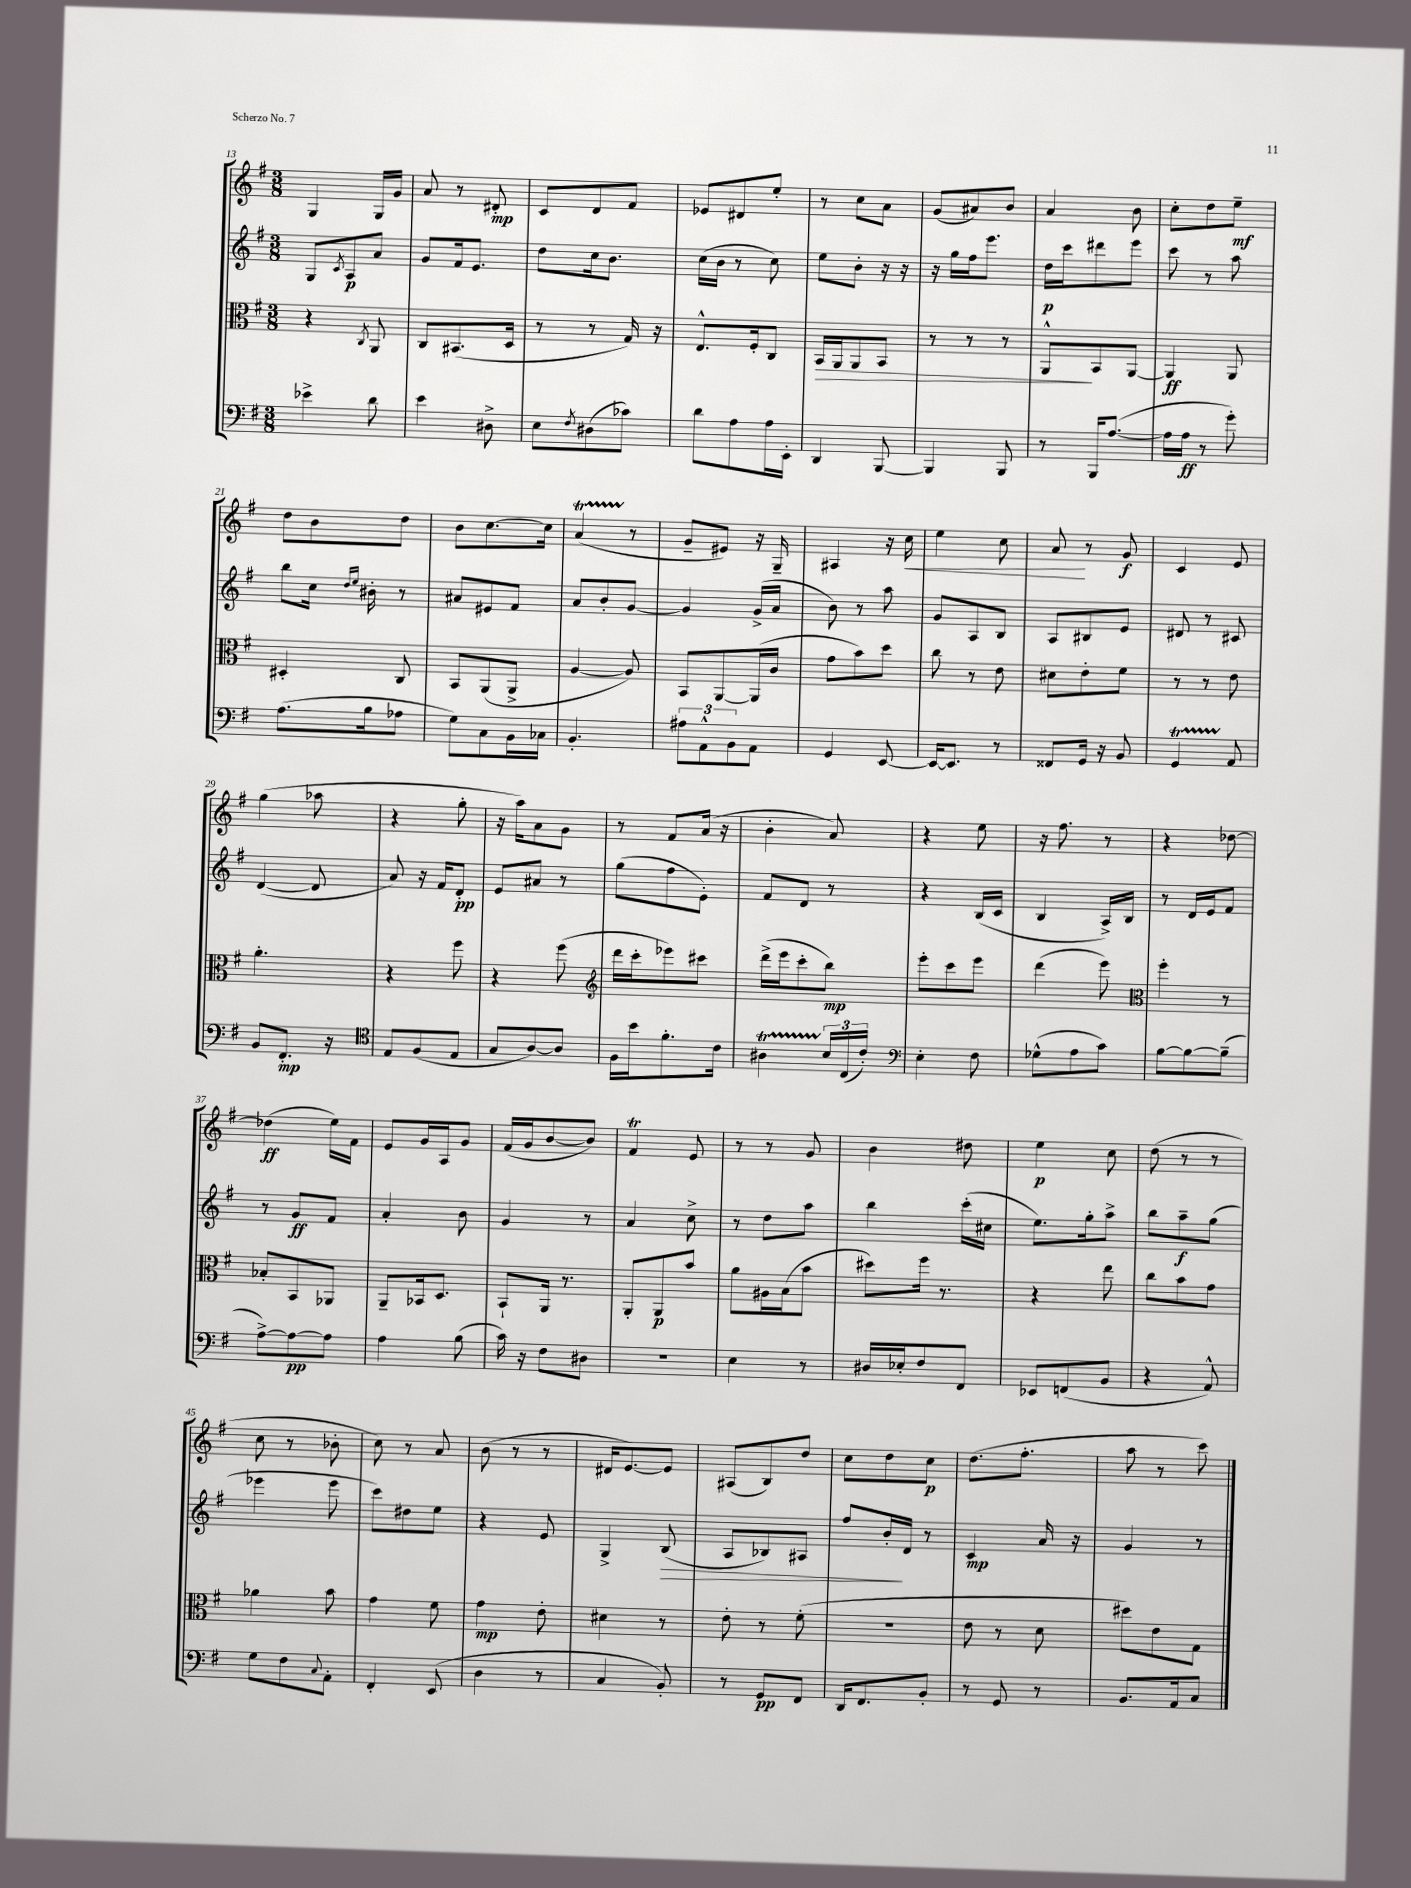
<<
\new StaffGroup <<
\new Staff = "s0" {
    \clef treble \key g \major \numericTimeSignature \time 3/8
    g4 g16 g'16 |
    a'8 r8 dis'8-.\mp |
    c'8 d'8 fis'8 |
    ees'8 dis'8 e''8-. |
    r8 c''8 a'8 |
    g'8( ais'8) b'8 |
    a'4 b'8 |
    c''8-. d''8 e''8--\mf |
    d''8 b'8 d''8 |
    b'8 c''8.~ c''16 |
    a'4\startTrillSpan( r8\stopTrillSpan |
    g'8-- eis'8) r16 g16-- |
    ais4 r16 c''16\< |
    e''4 c''8 |
    a'8\! r8 g'8\f |
    c'4 e'8 |
    g''4( aes''8 |
    r4 g''8-. |
    r16 a''16) a'8 g'8 |
    r8 fis'8 a'16( r16 |
    b'4-. a'8) |
    r4 e''8 |
    r16 fis''8. r8 |
    r4 des''8~ |
    des''4\ff( e''16) fis'16 |
    e'8 g'16 a16 g'8 |
    fis'16( g'16 b'8~ b'8) |
    fis'4\trill e'8 |
    r8 r8 g'8 |
    b'4 dis''8 |
    e''4\p c''8 |
    d''8( r8 r8 |
    c''8 r8 bes'8-. |
    c''8) r8 a'8 |
    b'8( r8 r8 |
    dis'16 e'8.~) e'8 |
    ais8( b8) d''8 |
    c''8 d''8 c''8\p |
    d''8.( fis''8.-. |
    a''8 r8 c'''8) \bar "|." |
}
\new Staff = "s1" {
    \clef treble \key g \major \numericTimeSignature \time 3/8
    g8 \acciaccatura { c'8 } a8\p a'8 |
    g'8 fis'16 e'8. |
    d''8 c''16 b'8. |
    c''16( b'16 r8 c''8) |
    e''8 b'8-. r16 r16 |
    r16 g''16 fis''16 e'''8. |
    d''16\p c'''16 dis'''8 e'''8 |
    c'''8 r8 a''8 |
    b''8 c''16 \grace { d''16 e''16 } bis'16-. r8 |
    ais'8 eis'8 fis'8 |
    a'8 b'8-. g'8~ |
    g'4 g'16->( a'16 |
    b'8) r8 a''8 |
    g'8 a8 b8 |
    a8 bis8 e'8 |
    dis'8 r8 cis'8 |
    d'4~( d'8 |
    a'8) r16 fis'16 d'8-.\pp |
    e'8 ais'8 r8 |
    g''8( fis''8 e'8-.) |
    fis'8 d'8 r8 |
    r4 b16( c'16 |
    b4 a16->) b16 |
    r8 d'16 e'16 fis'8 |
    r8 g'8\ff fis'8 |
    a'4-. b'8 |
    g'4 r8 |
    a'4 c''8-> |
    r8 d''8 a''8 |
    b''4 c'''16-.( cis''16 |
    e''8.) g''16-. a''8-> |
    b''8 a''8--\f g''8( |
    ees'''4 ees'''8 |
    c'''8) dis''8 e''8 |
    r4 e'8 |
    g4-> b8\>( |
    a8 bes8) ais8 |
    fis''8 b'16-.\! d'16 r8 |
    c'4\mp a'16 r16 |
    g'4 r8 \bar "|." |
}
\new Staff = "s2" {
    \clef alto \key g \major \numericTimeSignature \time 3/8
    r4 \acciaccatura { c8 } a,8 |
    c8 bis,8.( d16 |
    r8 r8 g16) r16 |
    e8.-^ fis16-. c8 |
    b,16\> a,16 a,8 b,8 |
    r8 r8 r8 |
    a,8-^\! b,8 a,8~ |
    a,4\ff a,8 |
    dis4-. c8 |
    b,8 a,8( a,8-> |
    a4~ a8) |
    b,8 a,8~ a,16( c'16 |
    g'8 b'8) d''8 |
    c''8 r8 e'8 |
    dis'8 e'8-. fis'8 |
    r8 r8 e'8 |
    a'4.-. |
    r4 fis''8 |
    r4 fis''8( |
    \clef treble d'''16 c'''16-. ees'''8) cis'''8 |
    d'''16->( e'''16 c'''8-. b''8\mp) |
    e'''8-. c'''8 e'''8 |
    d'''4( e'''8) |
    \clef alto fis''4-. r8 |
    bes8-. b,8 aes,8 |
    a,8-- bes,16 d8. |
    b,8-! a,16 r8. |
    a,8-. a,8\p b'8 |
    a'8 ais16 b16( b'8 |
    dis''8) fis''16 r8. |
    r4 e''8 |
    c''8 b'8 g'8 |
    aes'4 b'8 |
    g'4 fis'8 |
    g'4\mp e'8-. |
    dis'4 r8 |
    e'8-. r8 fis'8-.( |
    R4. |
    e'8 r8 d'8 |
    dis''8) e'8 g8 \bar "|." |
}
\new Staff = "s3" {
    \clef bass \key g \major \numericTimeSignature \time 3/8
    ees'4-> d'8 |
    e'4 dis8-> |
    e8 \acciaccatura { fis8 } dis8( ces'8) |
    d'8 a8 a16 e,16-. |
    d,4 b,,8~ |
    b,,4 b,,8 |
    r8 b,,16 a8.~( |
    a16 a16\ff r8 g'8-.) |
    a8.( b16 aes8 |
    g8) c8 b,16 ces16 |
    b,4.-. |
    \tuplet 3/2 { ais8 a,8-^ b,8 } a,8 |
    g,4 e,8~ |
    e,16~ e,8. r8 |
    fisis,8 g,16 r16 b,8 |
    g,4\startTrillSpan a,8\stopTrillSpan |
    b,8 fis,8.-.\mp r16 |
    \clef tenor e8 fis8( e8 |
    g8 a8~) a8 |
    fis16 b'16 fis'8.-. c'16 |
    ais4\startTrillSpan \tuplet 3/2 { b16\stopTrillSpan c16( c'16-.) } |
    \clef bass e4-. fis8 |
    ges8-^( a8 c'8) |
    b8~ b8~ b8--( |
    a8~->) a8~\pp a8 |
    a4 b8( |
    c'16) r16 fis8 dis8 |
    R4. |
    e4 r8 |
    dis16 ees16-. fis8 fis,8 |
    ees,8 f,8( b,8 |
    r4 a,8-^) |
    g8 fis8 \appoggiatura { c8 } a,8-. |
    fis,4-. e,8( |
    d4 r8 |
    c4 b,8-.) |
    r8 g,8\pp fis,8 |
    d,16 fis,8. b,8-. |
    r8 g,8 r8 |
    b,8. a,16 c8 \bar "|." |
}
>>
>>
\layout { \context { \Score currentBarNumber = #13 } }
